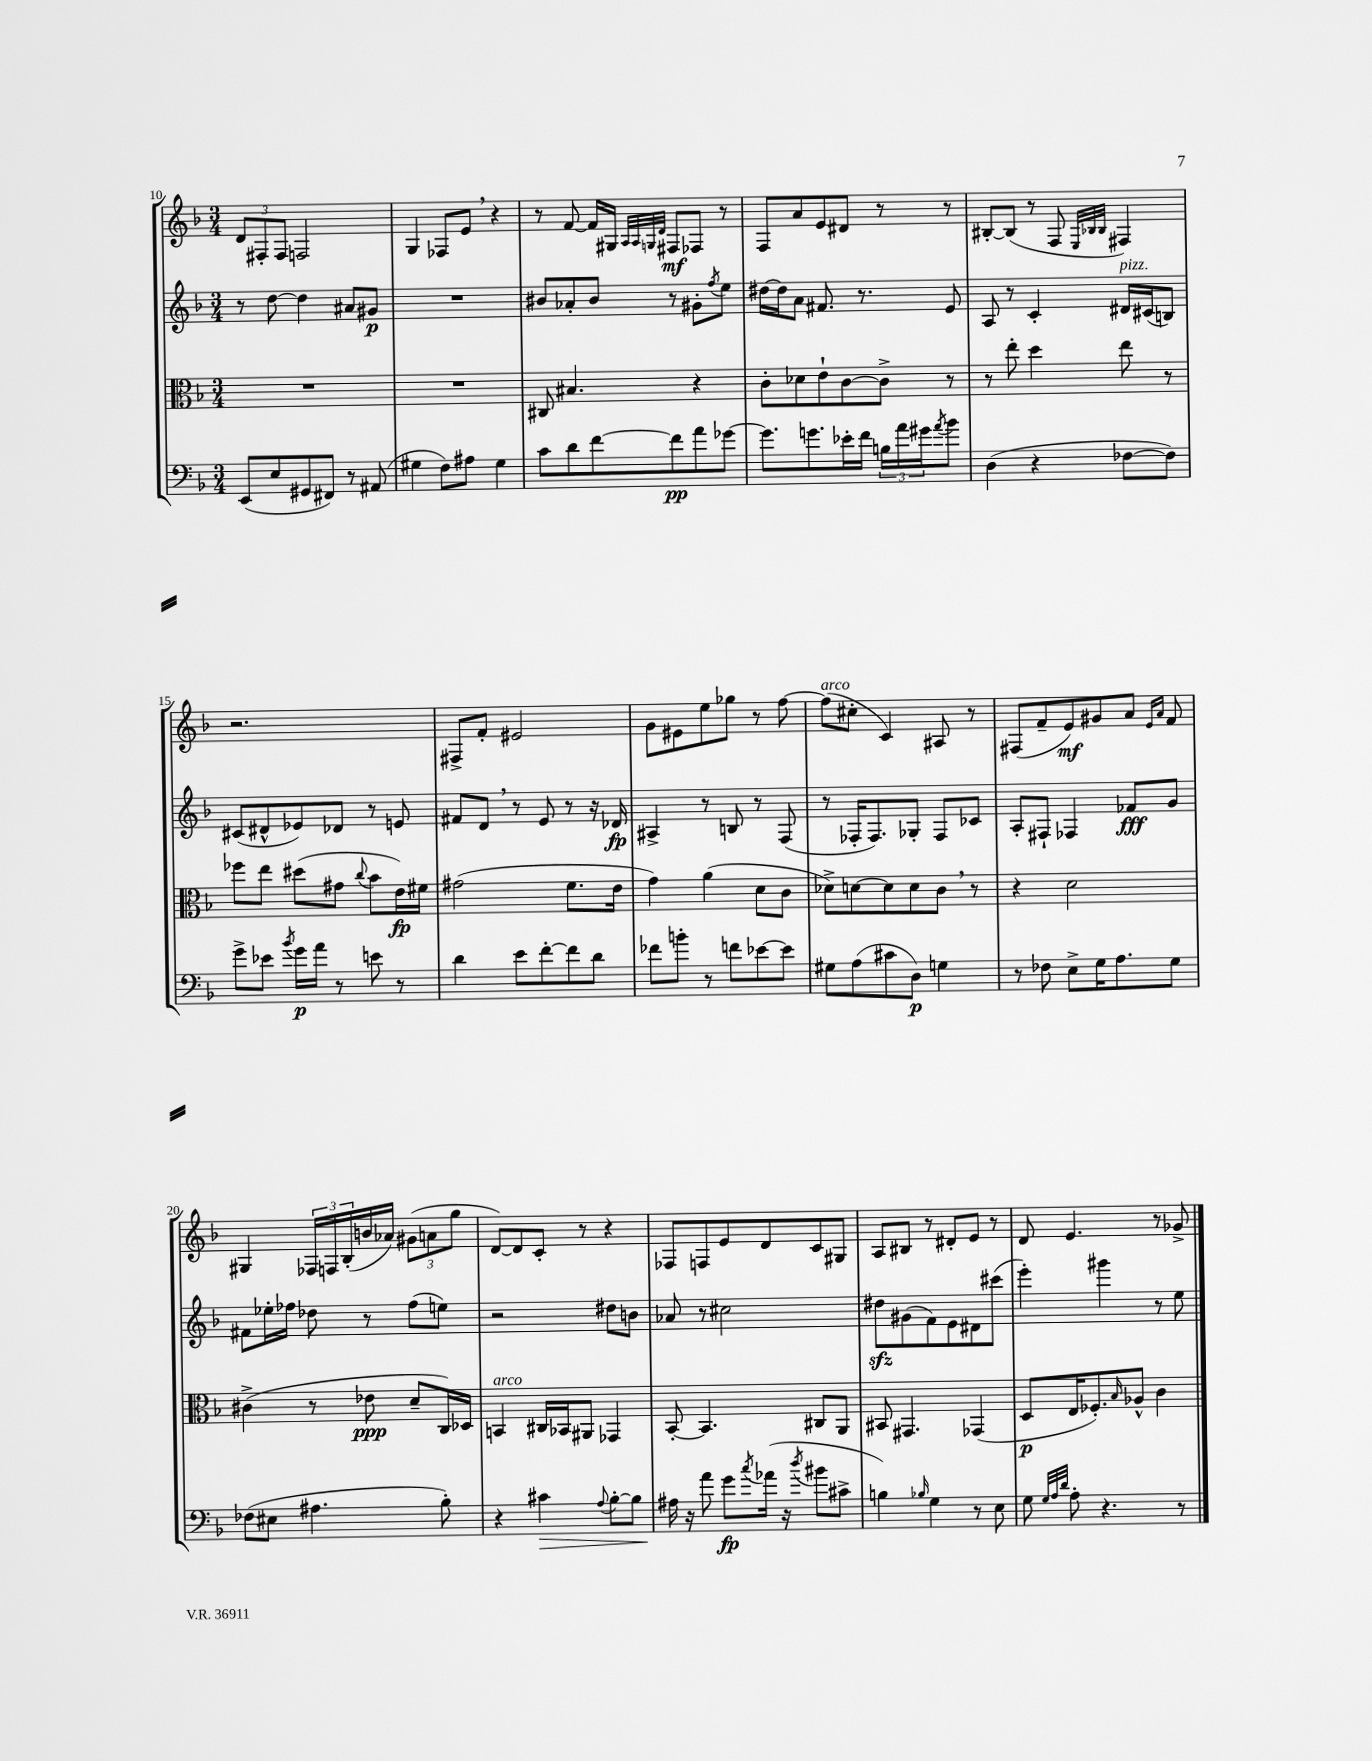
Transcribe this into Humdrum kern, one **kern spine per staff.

**kern	**kern	**kern	**kern
*staff4	*staff3	*staff2	*staff1
*clefF4	*clefC3	*clefG2	*clefG2
*k[b-]	*k[b-]	*k[b-]	*k[b-]
*M3/4	*M3/4	*M3/4	*M3/4
(8EE	2.r	8r	12d
.	.	.	12F#'
8E	.	[8dd	.
.	.	.	12F#
8GG#	.	4dd]	2F
8FF#)	.	.	.
8r	.	8a#	.
(8AA#	.	8g#	.
=	=	=	=
4G#	2.r	2.r	4G
8F)	.	.	8F-
8A#	.	.	8e
4G#	.	.	4r
=	=	=	=
8c	8C#	8b#	8r
8d	4.B#	8a-'	[8f
[8f	.	8b#	16f]
.	.	.	16G#
.	.	.	32qqA
.	.	.	32qqA
.	.	.	32qqG
.	.	.	32qqd
8f]	.	8r	8F#
8a	4r	8g#'	8F-
.	.	8qff	.
[8g-	.	8ee	8r
=	=	=	=
8.g-]	8c'	[16dd#	8F
.	.	16dd#]	.
.	8d-	8a	8a
8.g	.	.	.
.	8e`	8.f#	8e
16e-'	[8c	.	8d#
16f	.	8.r	.
24B	8c^]	.	8r
24a	.	.	.
24g#	.	.	.
8qa	.	.	.
8b-	8r	8e	8r
=	=	=	=
(4D	8r	8A	[8B#'
.	8ee'	8r	(8B#]
4r	4dd	4c'	8r
.	.	.	8F
.	.	.	32qqE
.	.	.	32qqB-
.	.	.	32qqB-
[8F-	8ee	16d#	4F#)
.	.	(16c#	.
8F-])	8r	8B)	.
=	=	=	=
8g^	8ff-	(8c#	2.r
8e-	8ee	8d#^^	.
8qb-	.	.	.
16g	(8dd#	8e-)	.
16a	.	.	.
8r	8g#	8d-	.
.	8qqcc	.	.
8e	8b-	8r	.
8r	16e)	8e	.
.	16f#	.	.
=	=	=	=
4d	(2g#	8f#	8F#^
.	.	8d	8f'
8e	.	8r	2e#
[8f'	.	8e	.
8f]	8.f	8r	.
8d	.	16r	.
.	16e	16d-	.
=	=	=	=
8f-	4g)	4A#^	8g
8b'	.	.	8e#
8r	(4a	8r	8ee
8f	.	8B	8gg-
[8e-	8d	8r	8r
8e-]	8c	(8F	[8ff
=	=	=	=
8G#	8d-^)	8r	(8ff]
(8A	[8d	16F-'	8cc#'
.	.	8.F-)	.
8c#	8d]	.	4c)
8D)	8d	8G-'	.
4G	8c	8F-	8A#
.	8r	8c-	8r
=	=	=	=
8r	4r	8A'	(8F#
8F-	.	8F#`	8f~
8E^	2d	4F-	8e)
16G	.	.	8g#
8.A	.	.	.
.	.	8f-	8a
.	.	.	16qqe
.	.	.	16qqa
8G	.	8g	8f
=	=	=	=
(8F-	(4c#^	8f#	4G#
8E#	.	16ee-'	.
.	.	16ff-	.
4.A#	8r	8dd-	24F-
.	.	.	24F
.	.	.	(24B-'
.	8e-	8r	16b
.	.	.	16a-)
.	8d~	(8ff-	(12g#
.	.	.	12a
8B-')	16C)	8ee)	.
.	.	.	12gg
.	16D-	.	.
=	=	=	=
4r	4BB	2r	[8d)
.	.	.	8d]
4c#	16C#	.	8c'
.	16BB-	.	.
.	8AA#	.	8r
8qqA	.	.	.
[8B-'	4GG-	8dd#	4r
8B-]	.	8b	.
=	=	=	=
16A#	[8BB-'	8a-	8F-
16r	.	.	.
8a	4.BB-]	8r	8F
8g	.	2cc#	8e
8qcc	.	.	.
(16a-	.	.	8d
16r	.	.	.
8qdd	.	.	.
8b#	8C#	.	8c
8c#^	8AA	.	8G#
=	=	=	=
4B)	8BB#	8dd#	8A
.	4.GG#	(8g#	8B#
16qqB-	.	.	.
4G	.	8f)	8r
.	.	8e	8d#'
8r	(4GG-	8d#	8e
8E	.	(8ccc#	8r
=	=	=	=
8G	8D	4eee')	8d
32qqG	.	.	.
32qqA	.	.	.
32qqd	.	.	.
8A'	16E	.	4.e
.	8.F-')	.	.
4.r	.	4ggg#	.
.	16qqB-	.	.
.	8A-^^	.	.
.	4c	8r	8r
8r	.	8ee	8g-^
==	==	==	==
*-	*-	*-	*-
